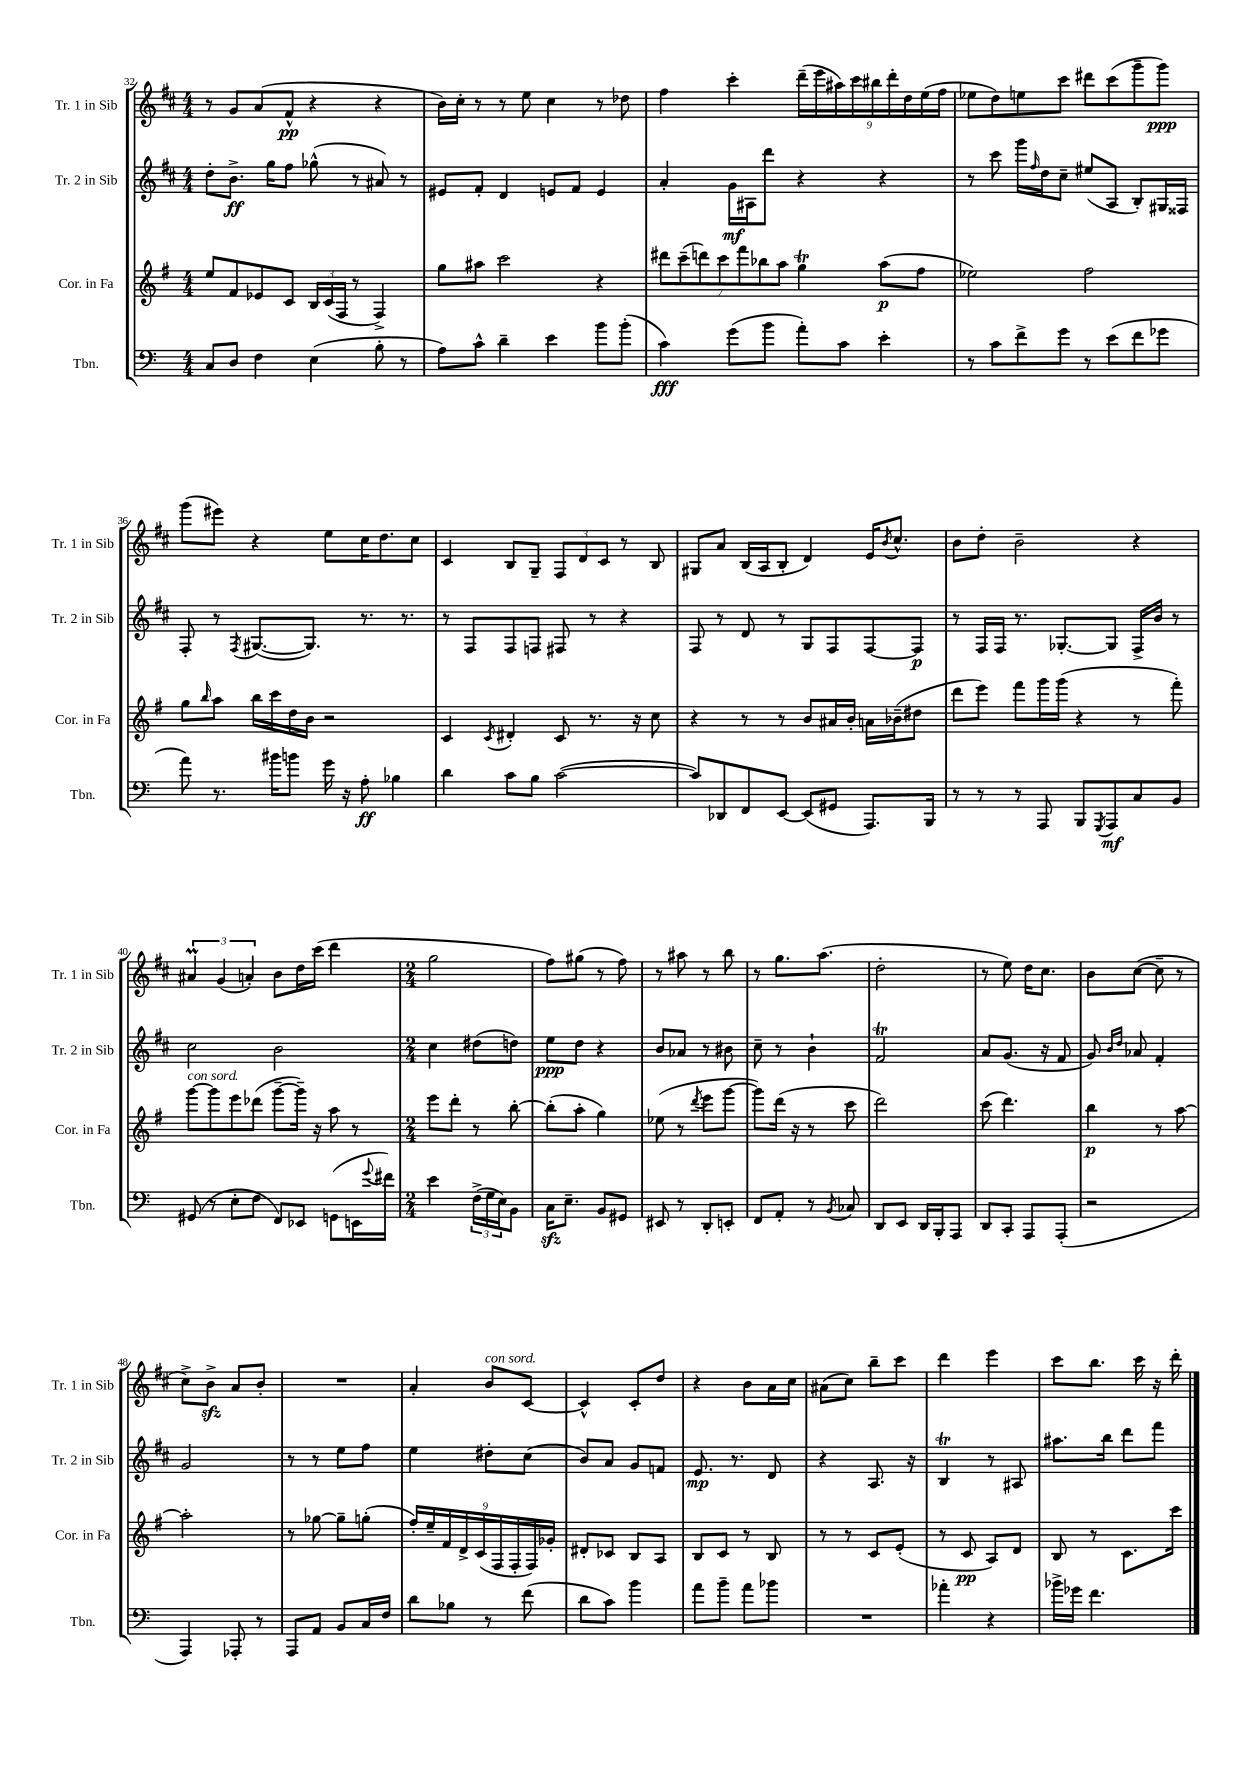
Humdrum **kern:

**kern	**dynam	**kern	**dynam	**kern	**dynam	**kern	**dynam
*part4	*part4	*part3	*part3	*part2	*part2	*part1	*part1
*staff4	*staff4	*staff3	*staff3	*staff2	*staff2	*staff1	*staff1
*I"Tbn.	*	*I"Cor. in Fa	*	*I"Tr. 2 in Sib	*	*I"Tr. 1 in Sib	*
*I'Tbn.	*	*I'Cor. in Fa	*	*I'Tr. 2 in Sib	*	*I'Tr. 1 in Sib	*
*clefF4	*	*clefG2	*	*clefG2	*	*clefG2	*
*k[]	*	*k[f#]	*	*k[f#c#]	*	*k[f#c#]	*
*M4/4	*	*M4/4	*	*M4/4	*	*M4/4	*
=32	=32	=32	=32	=32	=32	=32	=32
8C/L	.	8ee/L	.	8dd'\L	.	8r	.
8D/J	.	8f#/	.	8.b^\J	ff	8g/L	.
4F\	.	8e-X/	.	.	.	(8a/	.
.	.	.	.	16gg\KL	.	.	.
.	.	8c/J	.	8ff#\J	.	8f#^^/J	pp
(4E\	.	24B/LL	.	(8gg-X^^\	.	4r	.
.	.	(24c/	.	.	.	.	.
.	.	24F#/JJ	.	.	.	.	.
.	.	8r	.	8r	.	.	.
8B'\	.	4F#^/)	.	8a#X/)	.	4r	.
8r	.	.	.	8r	.	.	.
=33	=33	=33	=33	=33	=33	=33	=33
8A\L)	.	8gg\L	.	8e#X/L	.	16b\LL)	.
.	.	.	.	.	.	16cc#'\JJ	.
8c^^\J	.	8aa#X\J	.	8f#'/J	.	8r	.
4d~\	.	2ccc\	.	4d/	.	8r	.
.	.	.	.	.	.	8ee\	.
4e\	.	.	.	8en/L	.	4cc#\	.
.	.	.	.	8f#/J	.	.	.
8b\L	.	4r	.	4e/	.	8r	.
(8b'\J	.	.	.	.	.	8dd-X\	.
=34	=34	=34	=34	=34	=34	=34	=34
4c\)	fff	14ddd#X\L	.	4a'/	.	4ff#\	.
.	.	(14ccc~\	.	.	.	.	.
.	.	14dddn\)	.	.	.	.	.
.	.	14ccc\	.	.	.	.	.
(8g\L	.	.	.	16g\LL	mf	4ccc#'\	.
.	.	14fff#\	.	.	.	.	.
.	.	.	.	16A#X\J	.	.	.
.	.	14bb-X\	.	.	.	.	.
8b\J	.	.	.	8ddd\J	.	.	.
.	.	14aa\J	.	.	.	.	.
8a'\L)	.	4ggT\	.	4r	.	(18ddd~\LL	.
.	.	.	.	.	.	18eee\	.
.	.	.	.	.	.	18aa#X\)	.
8c\J	.	.	.	.	.	.	.
.	.	.	.	.	.	18ccc#\	.
.	.	.	.	.	.	18bb#X\	.
4e'\	.	(8aa\L	p	4r	.	.	.
.	.	.	.	.	.	18ddd'\	.
.	.	.	.	.	.	18dd\	.
.	.	8ff#\J	.	.	.	.	.
.	.	.	.	.	.	(18ee\	.
.	.	.	.	.	.	18ff#\JJ	.
=35	=35	=35	=35	=35	=35	=35	=35
8r	.	2ee-X\)	.	8r	.	8ee-X\L	.
8c\L	.	.	.	8ccc#\	.	8dd\)	.
8f^\	.	.	.	16ggg\LL	.	8een\	.
.	.	.	.	16qqff#/	.	.	.
.	.	.	.	16dd\J	.	.	.
8g\J	.	.	.	8cc#~\J	.	8ccc#\J	.
8r	.	2ff#\	.	(8ee#X/L	.	8ddd#X\L	.
(8e\L	.	.	.	8A/J	.	(8ccc#\	.
8f\	.	.	.	8B'/L)	.	8ggg~\	.
8g-X\J	.	.	.	16G#X/L	.	8ggg\J)	ppp
.	.	.	.	16F##X/JJ	.	.	.
!!LO:LB:g=z
=36	=36	=36	=36	=36	=36	=36	=36
8a\)	.	8gg\L	.	8F#'/	.	(8ggg\L	.
.	.	16qqbb/	.	.	.	.	.
8.r	.	8aa\J	.	8r	.	8eee#X\J)	.
.	.	.	.	8qF#/	.	.	.
.	.	16bb\LL	.	([8.G#X/L	.	4r	.
16b#X\KL	.	16ccc\	.	.	.	.	.
8bn\J	.	16dd\	.	.	.	.	.
.	.	16b\JJ	.	8.G#/J])	.	.	.
16g\	.	2r	.	.	.	8ee\L	.
16r	.	.	.	.	.	.	.
8A'\	ff	.	.	8.r	.	16cc#\K	.
.	.	.	.	.	.	8.dd\	.
4B-X\	.	.	.	.	.	.	.
.	.	.	.	8.r	.	.	.
.	.	.	.	.	.	8cc#\J	.
=37	=37	=37	=37	=37	=37	=37	=37
4d\	.	4c/	.	8r	.	4c#/	.
.	.	.	.	8F#/L	.	.	.
.	.	8qc/	.	.	.	.	.
8c\L	.	4d#X'/	.	8F#/	.	8B/L	.
8B\J	.	.	.	8Fn/J	.	8G~/J	.
([2c\	.	8c/	.	8F#X/	.	12F#/L	.
.	.	.	.	.	.	12d/	.
.	.	8.r	.	8r	.	.	.
.	.	.	.	.	.	12c#/J	.
.	.	.	.	4r	.	8r	.
.	.	16r	.	.	.	.	.
.	.	8cc\	.	.	.	8B/	.
=38	=38	=38	=38	=38	=38	=38	=38
8c/L])	.	4r	.	8F#/	.	8G#X/L	.
8DD-X/	.	.	.	8r	.	8a/J	.
8FF/	.	8r	.	8d/	.	(16B/LL	.
.	.	.	.	.	.	16A/J	.
[8EE/J	.	8r	.	8r	.	8B'/J	.
(8EE/L]	.	8b/L	.	8G/L	.	4d/)	.
8GG#X/J	.	16a#X/L	.	8F#/	.	.	.
.	.	16b'/JJ	.	.	.	.	.
8.AAA/L)	.	16an\LL	.	[8F#/	.	16e/KL	.
.	.	.	.	.	.	8qb/	.
.	.	(16b-X~\J	.	.	.	8.cc#^^/J	.
.	.	8dd#X\J	.	8F#/J]	p	.	.
16BBB/Jk	.	.	.	.	.	.	.
=39	=39	=39	=39	=39	=39	=39	=39
8r	.	8ddd\L	.	8r	.	8b\L	.
8r	.	8eee\J)	.	16F#/LL	.	8dd'\J	.
.	.	.	.	16F#/JJ	.	.	.
8r	.	8fff#\L	.	8.r	.	2b~\	.
8AAA/	.	16ggg\L	.	.	.	.	.
.	.	(16ggg\JJ	.	[8.G-X'/L	.	.	.
8BBB/L	.	4r	.	.	.	.	.
8qGGG/	.	.	.	.	.	.	.
8AAA/	mf	.	.	8G-/J]	.	.	.
8C/	.	8r	.	16F#^/LL	.	4r	.
.	.	.	.	16b/JJ	.	.	.
8BB/J	.	8fff#'\)	.	8r	.	.	.
!!LO:LB:g=z
=40	=40	=40	=40	=40	=40	=40	=40
!	!	!LO:TX:a:i:t=con sord.	!	!	!	!	!
(8GG#X/	.	[8ggg\L	.	2cc#\	.	6a#Xm/	.
8r	.	8ggg\]	.	.	.	.	.
.	.	.	.	.	.	(6g/	.
8E'\L	.	8eee\	.	.	.	.	.
.	.	.	.	.	.	6an'/)	.
8F\J	.	(8ddd-X\J	.	.	.	.	.
8FF/L)	.	[8ggg~\L	.	2b\	.	8b\L	.
8EE-X/J	.	16ggg~\Jk])	.	.	.	16dd\L	.
.	.	16r	.	.	.	(16ccc#\JJ	.
(8GGn\L	.	8aa\	.	.	.	4ddd\	.
16EEn\L	.	8r	.	.	.	.	.
8qqg/	.	.	.	.	.	.	.
16f#X\JJ)	.	.	.	.	.	.	.
=41	=41	=41	=41	=41	=41	=41	=41
*M2/4	*	*M2/4	*	*M2/4	*	*M2/4	*
4e\	.	8eee\L	.	4cc#\	.	2gg\	.
.	.	8ddd'\J	.	.	.	.	.
(24F^\LL	.	8r	.	(8dd#X\L	.	.	.
24G\	.	.	.	.	.	.	.
24E\J)	.	.	.	.	.	.	.
8BB\J	.	[8bb'\	.	8ddn\J)	.	.	.
=42	=42	=42	=42	=42	=42	=42	=42
16Czz\KL	.	(8bb'\L]	.	8ee\L	ppp	8ff#\L)	.
8.E~\J	.	.	.	.	.	.	.
.	.	8aa'\J	.	8dd\J	.	(8gg#X\J	.
8BB/L	.	4gg\)	.	4r	.	8r	.
8GG#X/J	.	.	.	.	.	8ff#\)	.
=43	=43	=43	=43	=43	=43	=43	=43
8EE#X/	.	(8ee-X\	.	8b/L	.	8r	.
8r	.	8r	.	8a-X/J	.	8aa#X\	.
.	.	8qddd/	.	.	.	.	.
8DD'/L	.	8eee\L	.	8r	.	8r	.
8EEn'/J	.	[8ggg\J	.	8b#X\	.	8bb\	.
=44	=44	=44	=44	=44	=44	=44	=44
8FF/L	.	8ggg\L])	.	8cc#~\	.	8r	.
8AA'/J	.	(16ddd\Jk	.	8r	.	8.gg\L	.
.	.	16r	.	.	.	.	.
8r	.	8r	.	4b`\	.	.	.
.	.	.	.	.	.	(8.aa\J	.
8qBB/	.	.	.	.	.	.	.
8C-X/	.	8ccc\	.	.	.	.	.
=45	=45	=45	=45	=45	=45	=45	=45
8DD/L	.	2ddd\)	.	2f#t/	.	2dd'\	.
8EE/J	.	.	.	.	.	.	.
16DD/LL	.	.	.	.	.	.	.
16BBB'/J	.	.	.	.	.	.	.
8AAA/J	.	.	.	.	.	.	.
=46	=46	=46	=46	=46	=46	=46	=46
8DD/L	.	(8ccc\	.	8a/L	.	8r	.
8CC'/J	.	4.ddd\)	.	(8.g/J	.	8ee\)	.
8AAA/L	.	.	.	.	.	16dd\KL	.
.	.	.	.	16r	.	8.cc#\J	.
(8AAA'/J	.	.	.	8f#/	.	.	.
=47	=47	=47	=47	=47	=47	=47	=47
2r	.	4bb\	p	8g/)	.	8b\L	.
.	.	.	.	16qqb/LL	.	.	.
.	.	.	.	16qqdd/JJ	.	.	.
.	.	.	.	8a-X/	.	([8cc#\J	.
.	.	8r	.	4f#'/	.	8cc#~\]	.
.	.	[8aa\	.	.	.	8r	.
!!LO:LB:g=z
=48	=48	=48	=48	=48	=48	=48	=48
4AAA/)	.	2aa'\]	.	2g/	.	8cc#^\L)	.
.	.	.	.	.	.	8bzz^\J	.
8AAA-X'/	.	.	.	.	.	8a/L	.
8r	.	.	.	.	.	8b'/J	.
=49	=49	=49	=49	=49	=49	=49	=49
8AAA/L	.	8r	.	8r	.	2r	.
8AA/J	.	[8gg-X\	.	8r	.	.	.
8BB/L	.	8gg-~\L]	.	8ee\L	.	.	.
16C/L	.	(8ggn'\J	.	8ff#\J	.	.	.
16F/JJ	.	.	.	.	.	.	.
=50	=50	=50	=50	=50	=50	=50	=50
8d\L	.	18ff#'/LL)	.	4ee\	.	4a'/	.
.	.	18ee~/	.	.	.	.	.
.	.	18f#/	.	.	.	.	.
8B-X\J	.	.	.	.	.	.	.
.	.	18d^/	.	.	.	.	.
.	.	(18c/	.	.	.	.	.
!	!	!	!	!	!	!LO:TX:a:i:t=con sord.	!
8r	.	.	.	8dd#X'\L	.	8b/L	.
.	.	18F#/	.	.	.	.	.
.	.	18F#'/	.	.	.	.	.
(8f\	.	.	.	(8cc#\J	.	[8c#/J	.
.	.	18F#/)	.	.	.	.	.
.	.	18g-X'/JJ	.	.	.	.	.
=51	=51	=51	=51	=51	=51	=51	=51
8d\L	.	8d#X'/L	.	8b/L)	.	4c#^^/]	.
8c\J)	.	8c-X/J	.	8a/J	.	.	.
4b\	.	8B/L	.	8g/L	.	8c#'/L	.
.	.	8A/J	.	8fn/J	.	8dd/J	.
=52	=52	=52	=52	=52	=52	=52	=52
8a\L	.	8B/L	.	8.e/	mp	4r	.
8b~\J	.	8c/J	.	.	.	.	.
.	.	.	.	8.r	.	.	.
8a\L	.	8r	.	.	.	8b\L	.
8b-X\J	.	8B/	.	8d/	.	16a\L	.
.	.	.	.	.	.	16cc#\JJ	.
=53	=53	=53	=53	=53	=53	=53	=53
2r	.	8r	.	4r	.	(8a#X\L	.
.	.	8r	.	.	.	8cc#\J)	.
.	.	8c/L	.	8.A/	.	8bb~\L	.
.	.	(8e'/J	.	.	.	8ccc#\J	.
.	.	.	.	16r	.	.	.
=54	=54	=54	=54	=54	=54	=54	=54
4a-X'\	.	8r	.	4BT/	.	4ddd\	.
.	.	8c/	pp	.	.	.	.
4r	.	8A/L)	.	8r	.	4eee\	.
.	.	8d/J	.	8A#X/	.	.	.
=55	=55	=55	=55	=55	=55	=55	=55
16b-X^\LL	.	8B/	.	8.aa#X\L	.	8ccc#\L	.
16g-X\JJ	.	.	.	.	.	.	.
4.f\	.	8r	.	.	.	8.bb\J	.
.	.	.	.	16bb\Jk	.	.	.
.	.	8.c\L	.	8ddd\L	.	.	.
.	.	.	.	.	.	16ccc#\	.
.	.	.	.	8fff#\J	.	16r	.
.	.	16ccc\Jk	.	.	.	16ddd'\	.
==	==	==	==	==	==	==	==
*-	*-	*-	*-	*-	*-	*-	*-
